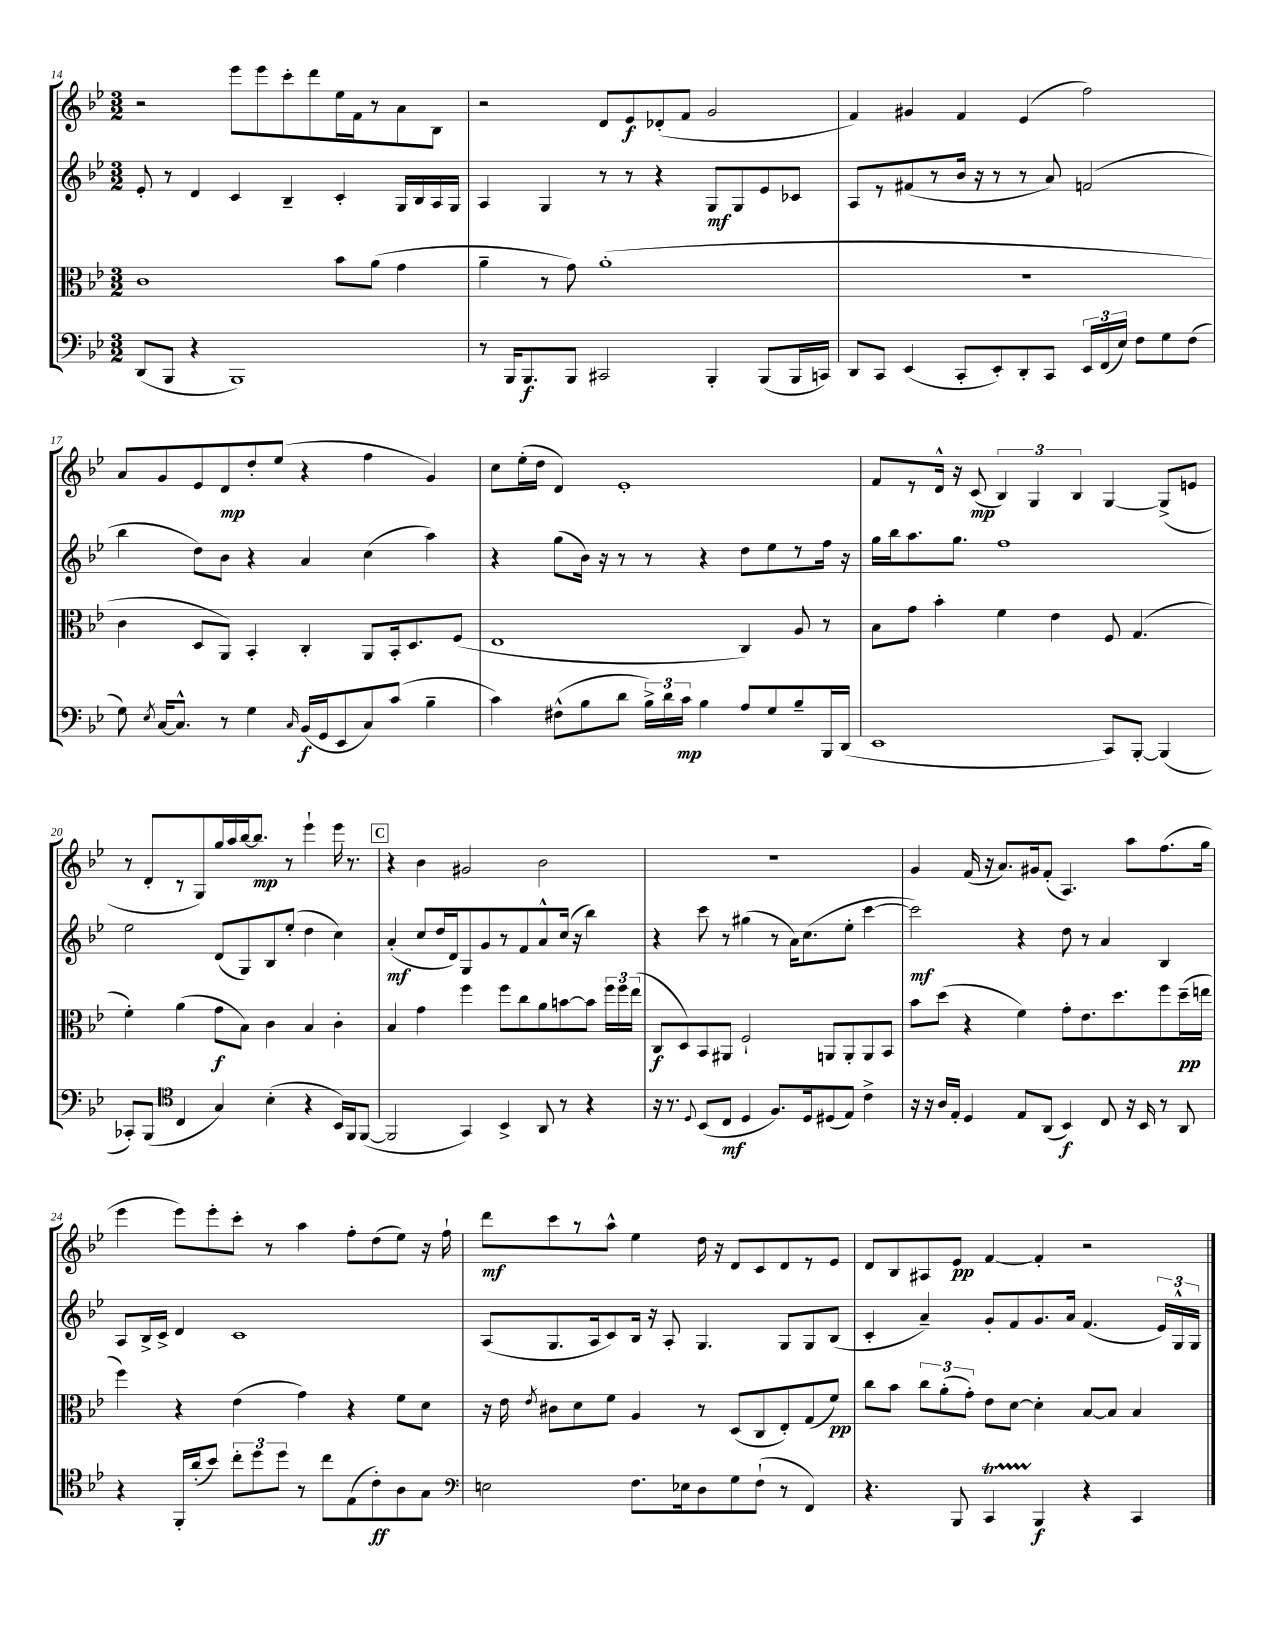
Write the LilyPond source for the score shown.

<<
\new StaffGroup <<
\new Staff = "s0" {
    \clef treble \key bes \major \numericTimeSignature \time 3/2
    \autoBeamOff r2 ees'''8[ ees'''8 c'''8-. d'''8 ees''16 f'16 r8 a'8 bes8] |
    r2 d'8[ ees'8\f des'8-.( f'8] g'2 |
    f'4) gis'4 f'4 ees'4( f''2) |
    a'8[ g'8 ees'8 d'8\mp d''8-. ees''8]( r4 f''4 g'4) |
    c''8[ ees''16-.( d''16] d'4) ees'1-. |
    f'8[ r8 d'16]-^ r16 c'8\mp( \tuplet 3/2 { bes4) g4 bes4 } g4~ g8[->( e'8] |
    r8 d'8[-. r8 g8) g''16 a''16 bes''16~ bes''8.]\mp r8 ees'''4-! ees'''16 r8. |
    \mark \markup { \box "C" } r4 bes'4 gis'2 bes'2 |
    R1. |
    g'4 f'16( r16 a'8.[) gis'16 f'8]-.( a4.) a''8[ f''8.( g''16] |
    ees'''4 ees'''8[) ees'''8-. c'''8]-. r8 a''4 f''8[-. d''8( ees''8]) r16 f''16-! |
    d'''8[\mf c'''8 r8 a''8]-^ ees''4 d''16 r16 d'8[ c'8 d'8 r8 ees'8] |
    d'8[ bes8 ais8 ees'8]\pp f'4~ f'4-. r2 \bar "|." |
}
\new Staff = "s1" {
    \clef treble \key bes \major \numericTimeSignature \time 3/2
    \autoBeamOff ees'8-. r8 d'4 c'4 bes4-- c'4-. g16[ bes16 a16 g16] |
    a4 g4 r8 r8 r4 g8[\mf g8 ees'8 ces'8] |
    a8[ r8 fis'8( r8 bes'16] r16 r8 r8 a'8) f'2( |
    bes''4 d''8[) bes'8] r4 a'4 c''4( a''4) |
    r4 g''8[( bes'16]) r16 r8 r8 r4 d''8[ ees''8 r8 f''16] r16 |
    g''16[ bes''16 a''8. g''8.] f''1 |
    ees''2 d'8[( g8) bes8 ees''8]-.( d''4 c''4) |
    \mark \markup { \box "C" } a'4-.\mf( c''8[ d''16 d'16) g8 g'8 r8 f'8 a'8-^ c''16]( r16 bes''4) |
    r4 c'''8 r8 gis''4( r8 a'16[) c''8.( ees''8]-. c'''4~ |
    c'''2\mf) r4 d''8 r8 a'4 bes4 |
    a8[ bes16-> c'16]-> d'4 c'1 |
    a8[( g8. a16 c'8) bes16] r16 a8-. g4. g8[ g8 bes8]( |
    c'4-. a'4--) g'8[-. f'8 g'8. a'16] f'4.( \tuplet 3/2 { ees'16[) g16-^ g16] } \bar "|." |
}
\new Staff = "s2" {
    \clef alto \key bes \major \numericTimeSignature \time 3/2
    \autoBeamOff c'1 bes'8[ a'8]( g'4 |
    a'4-- r8 g'8) a'1-.( |
    R1. |
    c'4 d8[ a,8]) bes,4-. c4-. a,8[ bes,16-. d8. f8]( |
    ees1 c4) a8 r8 |
    bes8[ g'8] bes'4-. f'4 ees'4 f8 g4.( |
    f'4-.) a'4( g'8[\f bes8]) c'4 bes4 c'4-. |
    \mark \markup { \box "C" } bes4 g'4 f''4 f''8[ c''8 a'8 b'8~ b'8] \tuplet 3/2 { f''16[ f''16 ees''16]( } |
    c8[\f d8) bes,8 ais,8] f2-! a,8[ a,8-. a,8 bes,8] |
    bes'8[ d''8]( r4 f'4) g'8[-. ees'8. d''8. f''8 d''16--\pp( e''16] |
    f''4) r4 ees'4( g'4) r4 f'8[ d'8] |
    r16 ees'16 \acciaccatura { ees'8 } cis'8[ d'8 f'8] a4 r8 d8[( c8 ees8-.) g8( f'8]\pp) |
    c''8[ bes'8] \tuplet 3/2 { c''8[ a'8-.( g'8]-.) } ees'8[ d'8]~ d'4-. bes8[~ bes8] bes4 \bar "|." |
}
\new Staff = "s3" {
    \clef bass \key bes \major \numericTimeSignature \time 3/2
    \autoBeamOff d,8[( bes,,8] r4 bes,,1) |
    r8 bes,,16[ bes,,8.\f bes,,8] cis,2 bes,,4-. bes,,8[( bes,,16 c,16]) |
    d,8[ c,8] ees,4( c,8[-. ees,8-.) d,8-. c,8] \tuplet 3/2 { ees,16[ f,16( ees16]) } f8[ g8 f8]( |
    g8) \acciaccatura { ees8 } c16[~ c8.]-^ r8 g4 \grace { c16 } bes,16[\f( g,16 ees,8 c8) c'8]( bes4-- |
    c'4) fis8[-^( bes8 d'8] \tuplet 3/2 { bes16[->) d'16 c'16]\mp } bes4 a8[ g8 bes8-- bes,,16 d,16]( |
    ees,1 c,8[) bes,,8]~-. bes,,4( |
    ces,8[-.) bes,,8]( \clef tenor c4 g4) bes4-.( r4 bes,16[) f,16 f,8]~( |
    \mark \markup { \box "C" } f,2 g,4) bes,4-> a,8 r8 r4 |
    r16 r8. \appoggiatura { d8 } bes,8[( c8]\mf d4 f8.[) d16 dis8( ees8]) c'4-> |
    r16 r16 a16[ ees16]-. d4 ees8[ a,8]( bes,4\f) c8 r16 bes,16 r8 a,8 |
    r4 f,16[-. a'16-.( bes'8]) \tuplet 3/2 { c''8[-. d''8 d''8] } r8 c''8[ ees8( c'8-.\ff) a8 g8] |
    \clef bass e2 f8.[ ees16 d8 g8 f8]-!( r8 f,4) |
    r4. bes,,8 c,4\startTrillSpan bes,,4\stopTrillSpan\f r4 c,4 \bar "|." |
}
>>
>>
\layout { \context { \Score currentBarNumber = #14 } }
